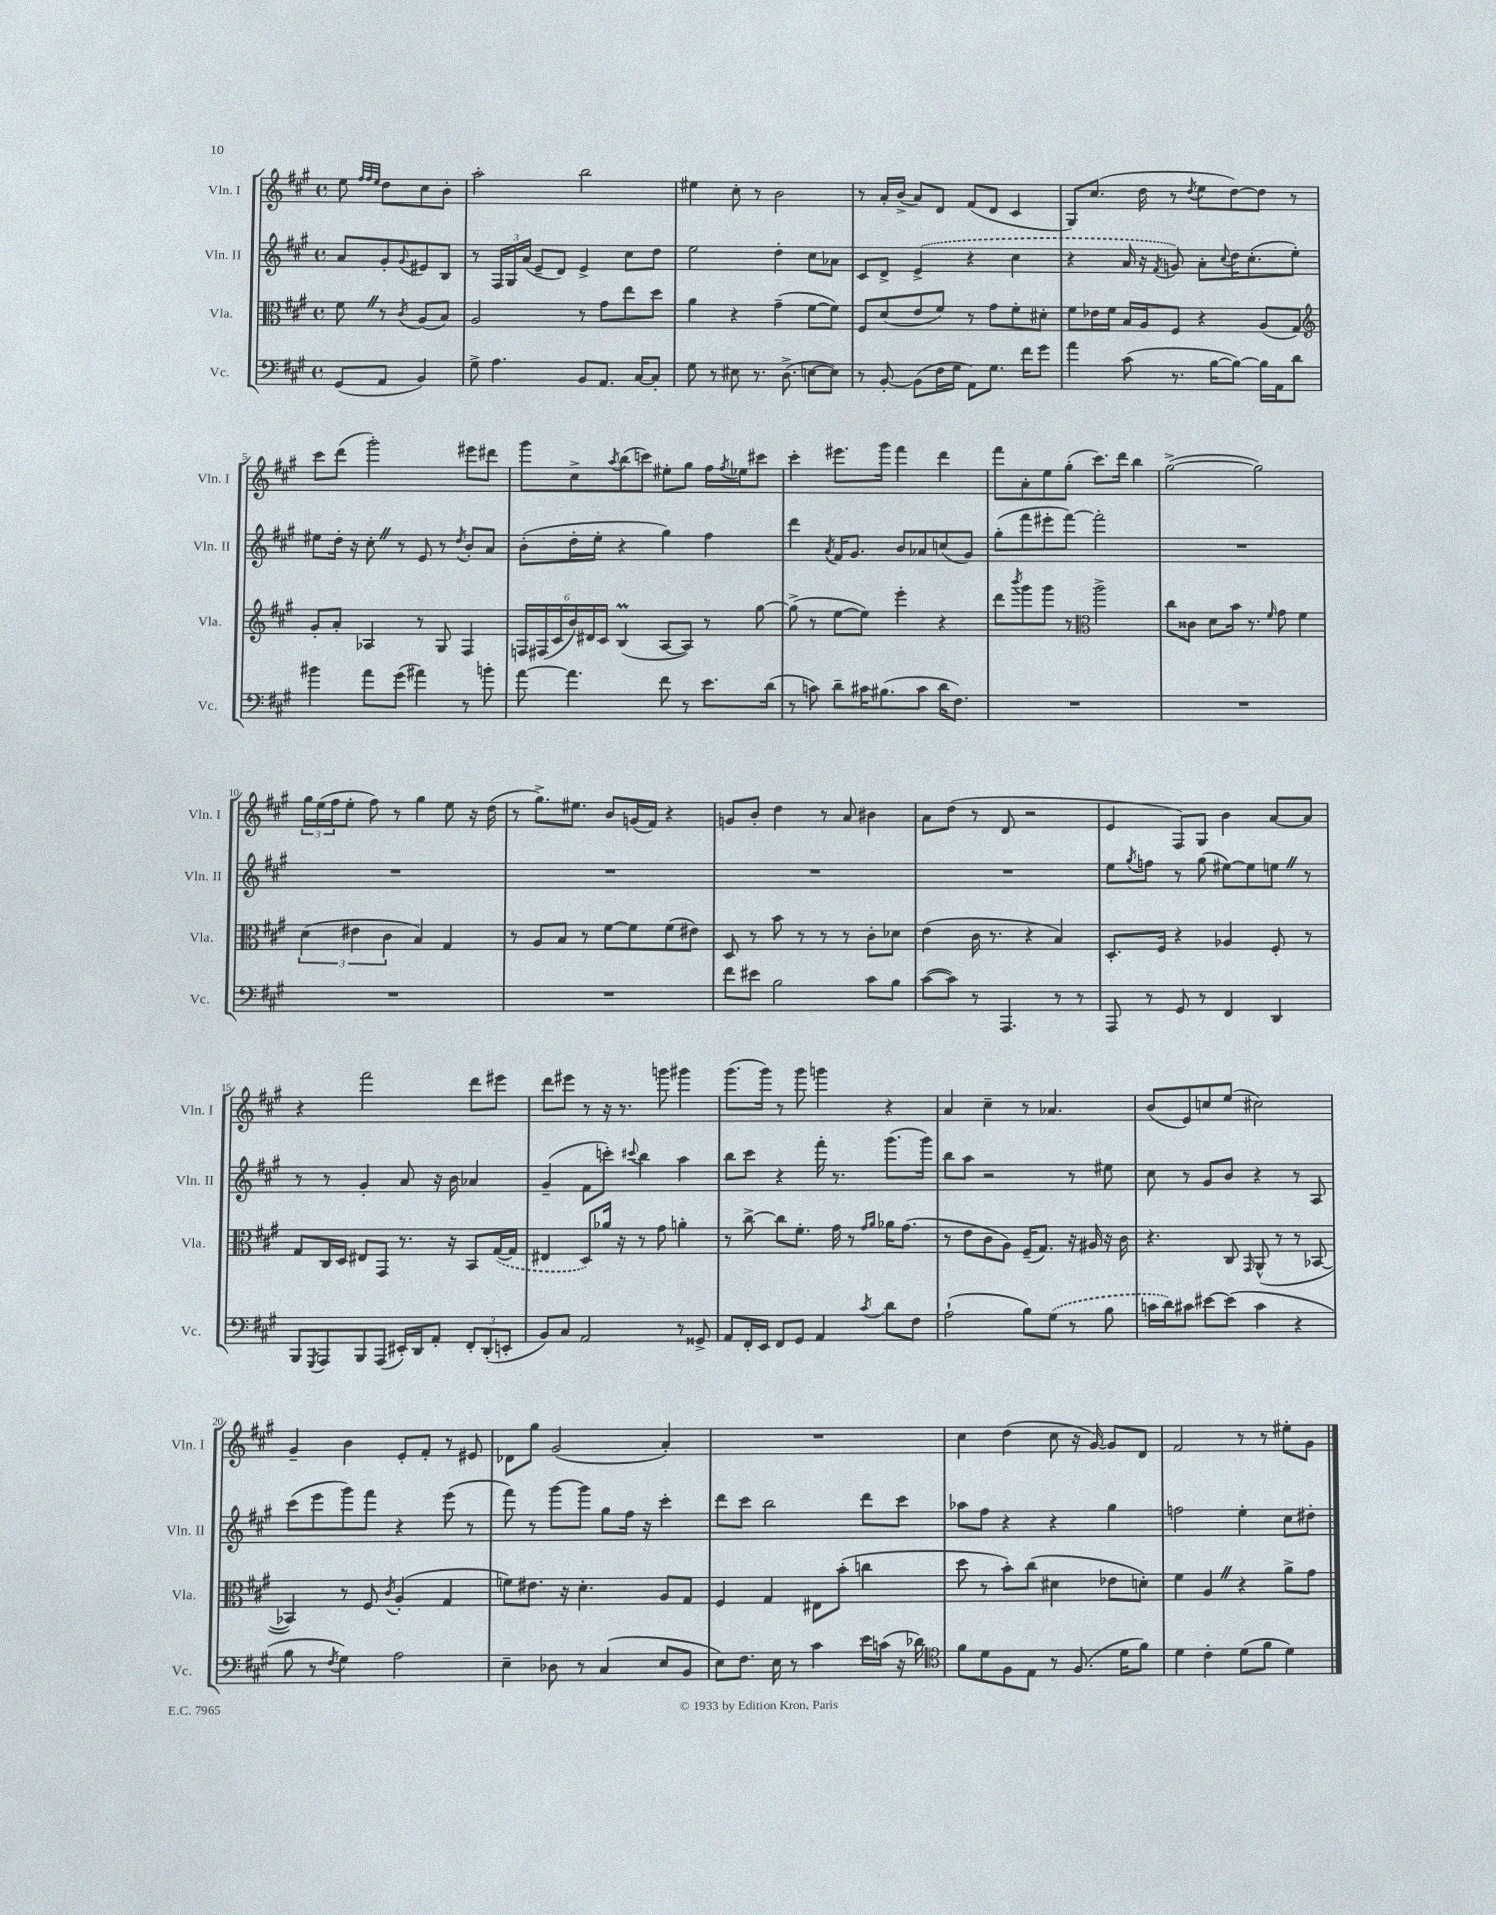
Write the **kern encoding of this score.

**kern	**kern	**kern	**kern
*staff4	*staff3	*staff2	*staff1
*clefF4	*clefC3	*clefG2	*clefG2
*k[f#c#g#]	*k[f#c#g#]	*k[f#c#g#]	*k[f#c#g#]
*M4/4	*M4/4	*M4/4	*M4/4
*met(c)	*met(c)	*met(c)	*met(c)
(8GG#	8f#	8a	8ee
.	.	.	32qqff#
.	.	.	32qqff#
.	.	.	32qqee
8AA	8r	8g#'	8dd
.	8qc#	8qqg#	.
4BB)	(8A	8e#	8cc#
.	8B)	8B	8b'
=	=	=	=
8G#^	2A	8r	2aa'
4.A	.	24F#	.
.	.	24G#	.
.	.	(24a	.
.	.	8e~	.
.	.	8d)	.
8BB	8r	4e^	2bb
8.AA	8g#	.	.
.	8ee	8cc#	.
[16C#	.	.	.
8C#']	8dd	8dd	.
=	=	=	=
8G#	4a	2ee	4ee#
8r	.	.	.
8E#	4r	.	8cc#'
8.r	.	.	8r
.	(4g#~	4dd'	2b
(8.D^	.	.	.
[8E	[8f#	8cc#	.
8E])	8f#])	8a-	.
=	=	=	=
8r	8F#	8c#	8r
[8BB'	(8d	8d^	16a'
.	.	.	(16b^
(8BB]	8e	(4e^	8a)
16F#	8f#)	.	8d
16G#	.	.	.
8AA)	8r	4r	(8f#
8.G#	8g#	.	8d
.	8f#'	4cc#	4c#
16f#	.	.	.
8g#	8d#'	.	.
=	=	=	=
4a	8f#	4r	8G#)
.	16e-	.	(8.cc#
.	16f#	.	.
(8c#	16B	16a	.
.	16A	16r	16dd
.	.	8qf#	.
8.r	8F#	8g)	8r
.	.	.	8qdd
.	4r	8a'	8ee
[16B	.	.	.
.	.	8qqcc#	.
8B_)	.	16dd	[8dd)
.	.	(8.cc#'	.
16B]	(8A	.	8dd]
16AA	.	.	.
8d	8G#)	8ee')	8r
=	=	=	=
*	*clefG2	*	*
4b#	8g#'	8ee#	8ccc#
.	8a'	16dd'	(8ddd
.	.	16r	.
8a	4A-	8cc#'	2ggg#')
(8g#	.	8r	.
4a#)	8r	8e	.
.	8G#	8r	.
.	.	8qdd	.
8r	4F#	8b'	8eee#
8b'	.	8a	8ddd#
=	=	=	=
[8a	24F	(8b'	8ggg#
.	(24F#	.	.
.	24c#	.	.
4.a]	24b)	16dd'	8cc#^
.	24d#	.	.
.	.	16ee'	.
.	24c#	.	.
.	.	.	8qaa
.	(4B	4r	(8bb
.	.	.	8ccc)
8f#	[8A	4gg#)	8ee#'
8r	8A])	.	8gg#
8.e	8r	4ff#	16ff#
.	.	.	8qff#
.	.	.	16ee-
.	[8gg#	.	8ccc#
(16d	.	.	.
=	=	=	=
8r	(8gg#^]	4ddd	4ccc#'
8c)	8r	.	.
.	.	8qa	.
8d~	[8ee	16f#	8.eee#
.	.	8.g#	.
16c#	8ee])	.	.
(8.B#	.	.	16ggg#
.	4eee'	8b	4fff#
8c#	.	8a-	.
16d	4r	(8cc	4ddd
8.F#)	.	.	.
.	.	8g#)	.
=	=	=	=
1r	8ddd	(8gg#'	8fff#
.	8qbbb	.	.
.	8ggg#	8fff#	8a'
.	8ggg#	8eee#'	8ee
.	8r	[8fff#)	(8gg#'
*	*clefC3	*	*
.	2aa^	2fff#']	8.ccc#)
.	.	.	16ddd
.	.	.	4bb
=	=	=	=
1r	8cc#	1r	([2gg#^
.	8c##	.	.
.	8d	.	.
.	16b	.	.
.	8.r	.	.
.	.	.	2gg#])
.	16qqf#	.	.
.	8g#	.	.
.	4f#	.	.
=	=	=	=
1r	(6d	1r	24gg#
.	.	.	(24ee
.	.	.	24ff#
.	.	.	8ee'
.	6e#	.	.
.	.	.	8ff#)
.	6c#	.	.
.	.	.	8r
.	4B)	.	4gg#
.	4G#	.	8ee
.	.	.	16r
.	.	.	(16dd
=	=	=	=
1r	8r	1r	8r
.	8A	.	8.gg#^)
.	8B	.	.
.	.	.	8.ee#
.	8r	.	.
.	[8f#	.	8b
.	8f#]	.	(16g
.	.	.	16f#)
.	(8f#	.	4r
.	8e#)	.	.
=	=	=	=
8f#	8D	1r	8g
8e#	8r	.	8b'
2B	8b	.	4dd
.	8r	.	.
.	8r	.	8r
.	8r	.	8a
8c#	8c#'	.	4b#
8B	8d-	.	.
=	=	=	=
([8c#	(4e	1r	8a
8c#])	.	.	(8dd
8r	16c#	.	8r
.	8.r	.	.
4.AAA	.	.	8d
.	4r	.	2r
8r	4B)	.	.
8r	.	.	.
=	=	=	=
8AAA	8.D'	8ee	4e
.	.	8qgg#	.
8r	.	8ff	.
.	16F#	.	.
8GG#	4r	8r	8F#)
8r	.	(8gg#	8G#
4FF#	4A-	[8ee#)	4b
.	.	8ee#]	.
4DD	8F#'	8ee	[8a
.	8r	8r	8a]
=	=	=	=
8BBB	8G#	8r	4r
8qGGG#	.	.	.
8AAA	16C#	8r	.
.	16D	.	.
8BBB	8E#	4g#'	2fff#
(8AAA	8GG#	.	.
16EE#')	8.r	8a	.
16DD	.	.	.
8AA'	.	16r	.
.	16r	16b	.
12FF#'	8BB	4a-	8ddd
(12DD'	.	.	.
.	([16G#	.	8eee#
12EE'	.	.	.
.	16G#]	.	.
=	=	=	=
8BB)	4E#	(4g#~	8ddd
8C#	.	.	8eee#
2AA	8D)	8f#	8r
.	16a-	8ccc')	16r
.	16r	.	8.r
.	.	8qqccc#	.
.	8r	4bb	.
.	8g#	.	8ggg
8r	4a'	4aa	4ggg#
8GG##^	.	.	.
=	=	=	=
8AA	8r	8bb	(8.ggg#
16FF#'	[8cc#^	8ccc#	.
16EE	.	.	16ggg#)
8FF#	8cc#]	4r	8r
8GG#	8.f#'	.	8ggg#
4AA	.	16fff#'	4ggg
.	16g#	8.r	.
.	8r	.	.
.	16qqg#	.	.
8qc#	16qqa	.	.
8d	16a-	(8.ggg#	4r
.	(8.g#	.	.
8F#	.	.	.
.	.	16ggg#)	.
=	=	=	=
(2A`	8r	8bb	4a
.	8e	8aa	.
.	8c#	2r	4cc#~
.	8A)	.	.
8B)	(16F#~	.	8r
.	8.G#)	.	.
(8G#	.	.	4.a-
8r	16r	8r	.
.	16A#	.	.
8B	16r	8ee#	.
.	16c#	.	.
=	=	=	=
16c	4.r	8cc#	(8b
16d)	.	.	.
8c#	.	8r	8e)
[8e#	.	8g#	8cc
(8e#]	8C#	8b	(8ee
.	16qqGG#	.	.
4c#	(8AA^^	4r	2cc#)
.	8r	.	.
4r	8r	8r	.
.	[8BB-	8A	.
=	=	=	=
8B	4BB-])	(8ccc#	4g#~
8r	.	8eee	.
8qF#	.	.	.
4G#)	8r	8ggg#)	4b
.	8F#	8fff#	.
.	8qc#	.	.
2A	(4A'	4r	8e'
.	.	.	8f#'
.	4G#	(8eee	8r
.	.	8r	8e#
=	=	=	=
4E~	8f)	8fff#)	8d-
.	8.e#	8r	8gg#
8D-	.	[8ggg#	(2g#
.	16r	.	.
8r	4.d'	8ggg#]	.
(4C#	.	8gg#	.
.	.	16ff#	.
.	.	16r	.
8E	8A	4ccc#'	4a')
8BB	8G#	.	.
=	=	=	=
8E)	4F#	8ddd	1r
8.F#	.	8ccc#	.
.	4G#	2bb	.
16E	.	.	.
8r	.	.	.
4c#	8E#	.	.
.	(8b'	.	.
16e	4cc	8ddd	.
(16c	.	.	.
16r	.	8ccc#	.
16d-)	.	.	.
=	=	=	=
*clefC4	*	*	*
8f#	8dd	8aa-	4cc#
8d	8r	8ff#	.
8F#	8b')	4r	(4dd
8E	(8cc#	.	.
8r	4d#	4r	8cc#
(8.F#	.	.	16r
.	.	.	[16g#)
.	8e-	4gg#	8g#]
16d	.	.	.
8f#)	8d')	.	8d
=	=	=	=
4d	4f#	2ff	2f#
4c#'	4A	.	.
(8d	4r	4ee'	8r
8f#	.	.	8r
4d)	8a^	8cc#	8ee#'
.	8g#	8dd#'	8g#
==	==	==	==
*-	*-	*-	*-
